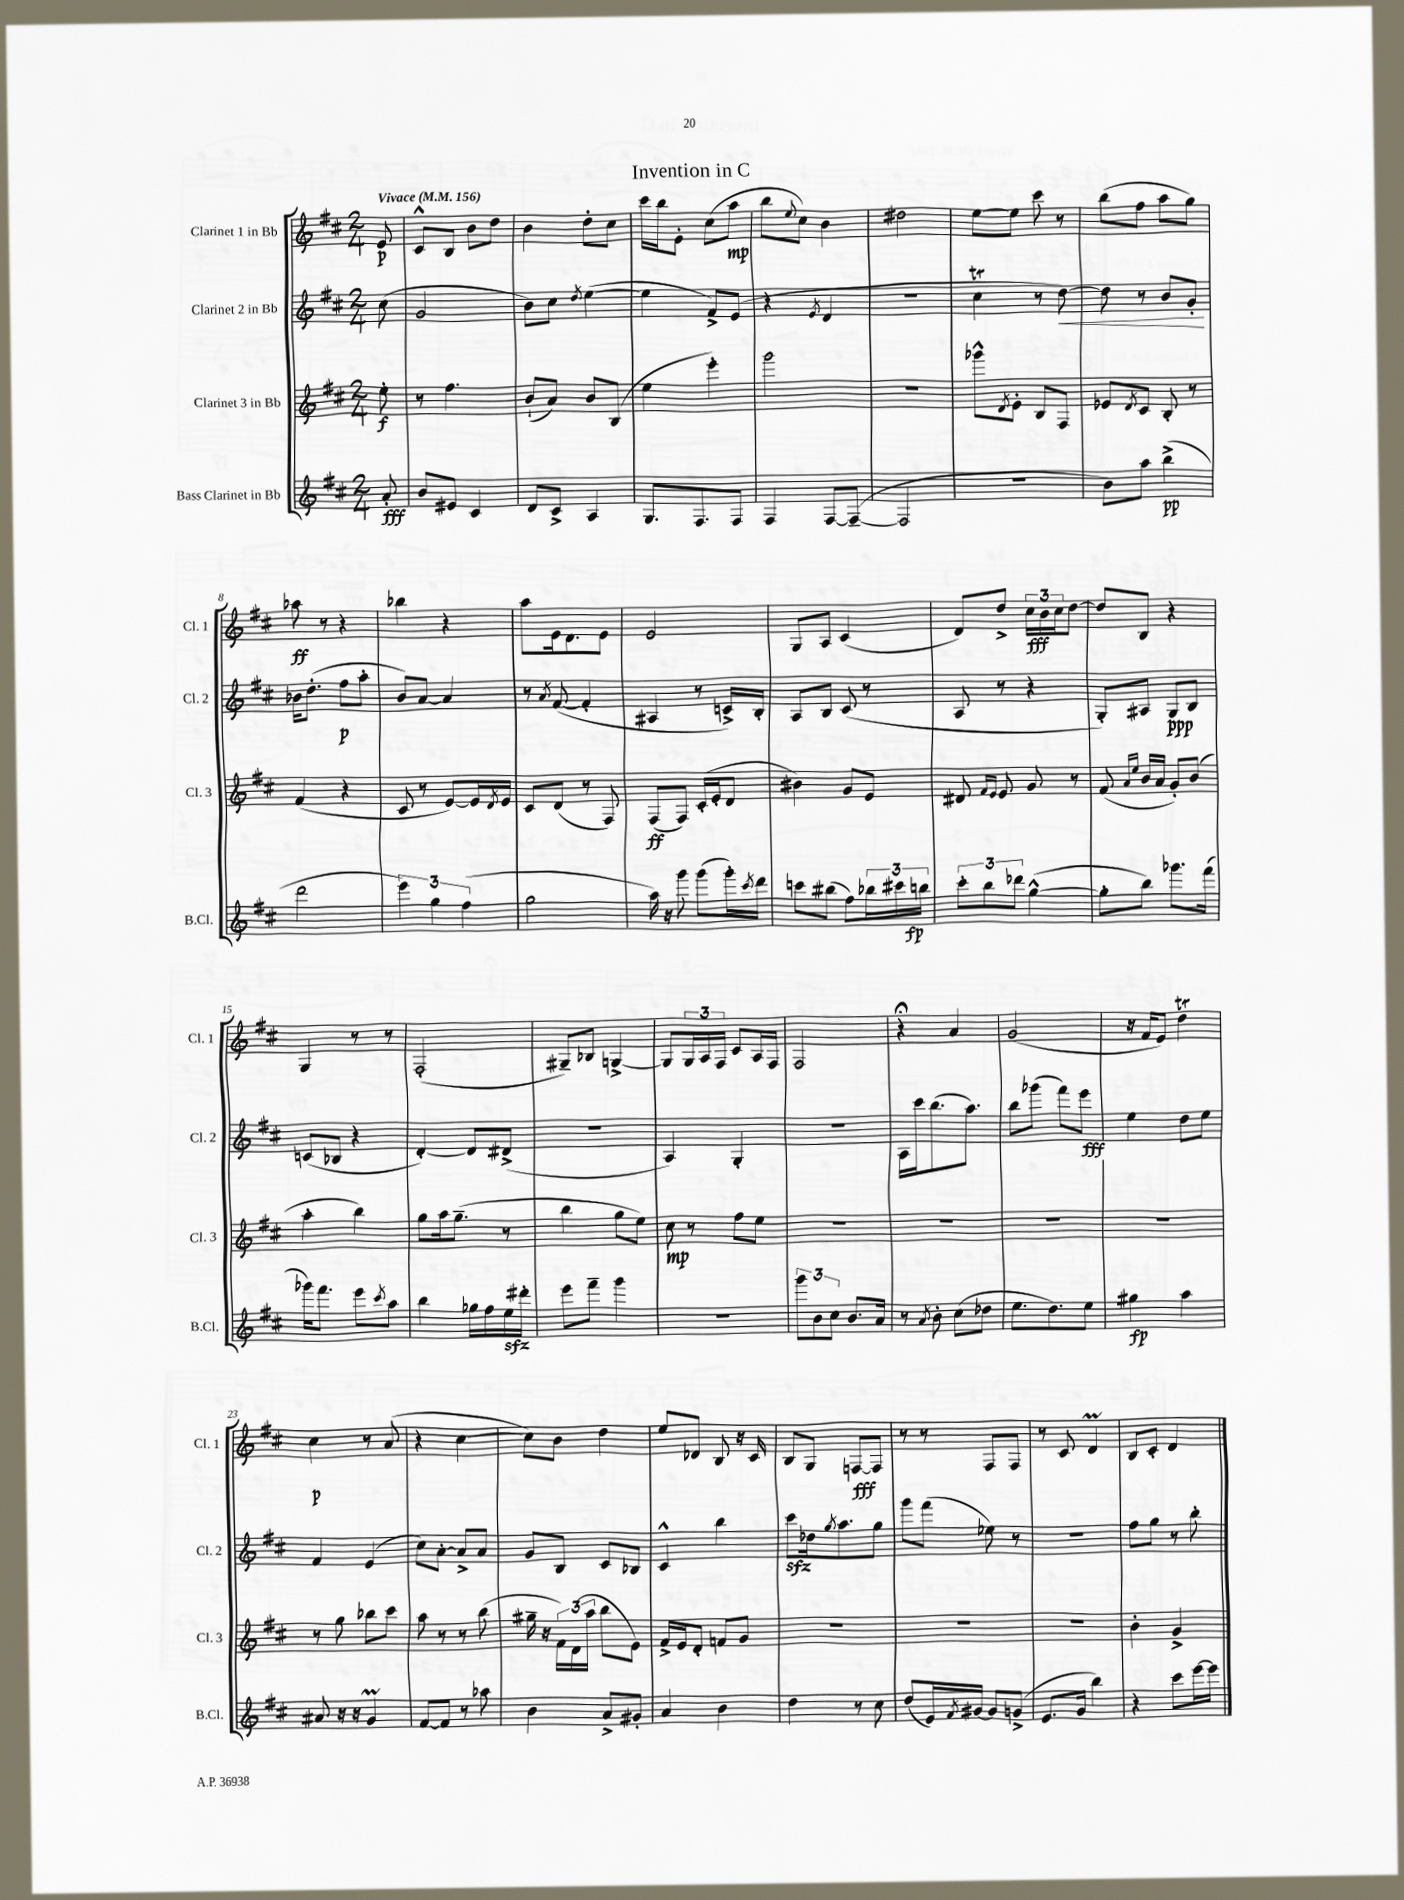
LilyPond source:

\header { title = "Invention in C" }
<<
\new StaffGroup <<
\new Staff = "s0" \with { instrumentName = "Clarinet 1 in Bb" shortInstrumentName = "Cl. 1" } {
    \clef treble \key d \major \numericTimeSignature \time 2/4 \partial 8 \tempo "Vivace" 4 = 156
    e'8\p |
    cis'8-^ b8 b'8 d''8 |
    b'4 d''8-. cis''8 |
    cis'''16 b''16 e'8-. cis''8( a''8\mp |
    b''8 \appoggiatura { e''8 } cis''8) b'4 |
    dis''2 |
    e''8~ e''8 cis'''8 r8 |
    b''8( fis''8 a''8 g''8) |
    aes''8\ff r8 r4 |
    bes''4 r4 |
    a''8 e'16 d'8. e'8 |
    e'2 |
    g8 a8 cis'4( |
    d'8) d''8-> \tuplet 3/2 { cis''16\fff b'16 cis''16 } d''8~ |
    d''8 b8 r4 |
    g4 r8 r8 |
    fis2-.( |
    gis8--) bes8 g4~-> |
    g8 \tuplet 3/2 { g16 a16 fis16 } cis'8 a16 fis16 |
    fis2 |
    r4\fermata a'4 |
    g'2( |
    r16 fis'16 e'8) d''4\trill |
    cis''4\p r8 a'8( |
    r4 cis''4~ |
    cis''8) b'8 d''4 |
    e''8 des'8 b8 r16 cis'16 |
    b8 g8 f8~\fff f8 |
    r8 r8 fis8 fis8 |
    r8 cis'8 d'4\prall |
    b8 cis'8-. d'4 \bar "|." |
}
\new Staff = "s1" \with { instrumentName = "Clarinet 2 in Bb" shortInstrumentName = "Cl. 2" } {
    \clef treble \key d \major \numericTimeSignature \time 2/4 \partial 8
    cis''8( |
    g'2 |
    b'8) cis''8 \acciaccatura { d''8 } e''4~( |
    e''4 fis'8->) e'8( |
    r4 \acciaccatura { e'8 } d'4 |
    r2 |
    cis''4\trill r8 d''8~\<) |
    d''8 r8 b'8 g'8-.\! |
    bes'16 d''8.-.( fis''8\p a''8-. |
    b'8) a'8~ a'4 |
    r8 \acciaccatura { a'8 } fis'8~( fis'4-. |
    ais4 r8 c'16->) b16-. |
    a8 b8 cis'8( r8 |
    a8 r8 r4 |
    g8-.) ais8 g8\ppp b8 |
    c'8( bes8 r4 |
    d'4~-.) d'8 dis'8->( |
    R2 |
    a4) g4-. |
    r2 |
    a16 cis'''16 b''8.( a''8.) |
    b''8 ges'''8( fis'''8) e'''8\fff |
    e''4 d''8 e''8 |
    fis'4 e'4( |
    cis''8) a'8~-. a'8-> a'8 |
    g'8 b8 cis'8 bes8 |
    cis'4-^ b''4 |
    cis'''8\sfz des''16 \acciaccatura { g''8 } a''8. g''8 |
    g'''8 fis'''8( ees''8) r8 |
    r2 |
    fis''8 g''8 r8 b''8-. \bar "|." |
}
\new Staff = "s2" \with { instrumentName = "Clarinet 3 in Bb" shortInstrumentName = "Cl. 3" } {
    \clef treble \key d \major \numericTimeSignature \time 2/4 \partial 8
    e''8-.\f |
    r8 fis''4. |
    b'8-!( a'8) b'8 b8( |
    e''4 e'''4-.) |
    g'''2 |
    R2 |
    ges'''8-^ \acciaccatura { d'8 } e'8-. b8 fis8 |
    ees'8 \acciaccatura { d'8 } cis'8 b8-. r8 |
    fis'4( r4 |
    cis'8 r8 e'8~) e'16 \acciaccatura { d'8 } e'16 |
    cis'8 d'8( r8 fis8) |
    fis8\ff( fis8) cis'16-.( e'16-. d'8 |
    bis'4) g'8 e'8 |
    dis'8 \grace { fis'16 e'16 } e'8 g'8 r8 |
    fis'8( \grace { a'16 e''16 } b'16 a'16 g'8-.) b'8( |
    a''4-. b''4) |
    g''8 a''16 g''8.--( r8 |
    b''4 g''8 e''8) |
    cis''8\mp r8 fis''8 e''8 |
    R2 |
    R2 |
    R2 |
    R2 |
    r8 g''8 bes''8 cis'''8 |
    a''8 r8 r8 b''8( |
    gis''16-- r16 \tuplet 3/2 { fis'16) d'16( a''16 } b''8 e'8) |
    fis'16-> e'16 d'8-. f'8 g'8 |
    r2 |
    R2 |
    R2 |
    b'4-. g'4-> \bar "|." |
}
\new Staff = "s3" \with { instrumentName = "Bass Clarinet in Bb" shortInstrumentName = "B.Cl." } {
    \clef treble \key d \major \numericTimeSignature \time 2/4 \partial 8
    a'8-.\fff |
    b'8 eis'8 cis'4 |
    d'8 cis'8-> a4 |
    g8. fis8. fis8 |
    fis4 fis8~ fis8~--( |
    fis2 |
    R2 |
    b'8) a''8 b''4->\pp( |
    d'''2 |
    \tuplet 3/2 { e'''4) g''4 fis''4( } |
    g''2 |
    a''16) r16 g'''8 g'''8( g'''16-.) \acciaccatura { cis'''8 } d'''16 |
    c'''8 bis''8( fis''8) \tuplet 3/2 { bes''16 cis'''16 b''16\fp } |
    \tuplet 3/2 { cis'''8-. b''8 des'''8 } g''4~-^( |
    g''8-. b''8) ges'''8. fis'''16( |
    ges'''16) fis'''8. e'''8 \acciaccatura { cis'''8 } a''8 |
    b''4 ges''16 fis''16 e''16\sfz dis'''16-. |
    e'''8 fis'''8-- g'''4 |
    R2 |
    \tuplet 3/2 { g'''8 b'8 cis''8 } b'8. a'16 |
    r8 \acciaccatura { a'8 } b'8-. cis''8( des''8 |
    e''8. d''8.) e''8 |
    gis''4\fp a''4 |
    ais'8 r16 r16 g'4\prall |
    fis'8~ fis'8 r8 aes''8 |
    b'4 a'8-> gis'8-. |
    a'4 b'4 |
    d''4 r8 cis''8 |
    d''8( e'16) \acciaccatura { fis'8 } gis'16~ gis'8 g'8->( |
    e'8. g'16 b''4) |
    r4 cis'''8 e'''16~ e'''16 \bar "|." |
}
>>
>>
